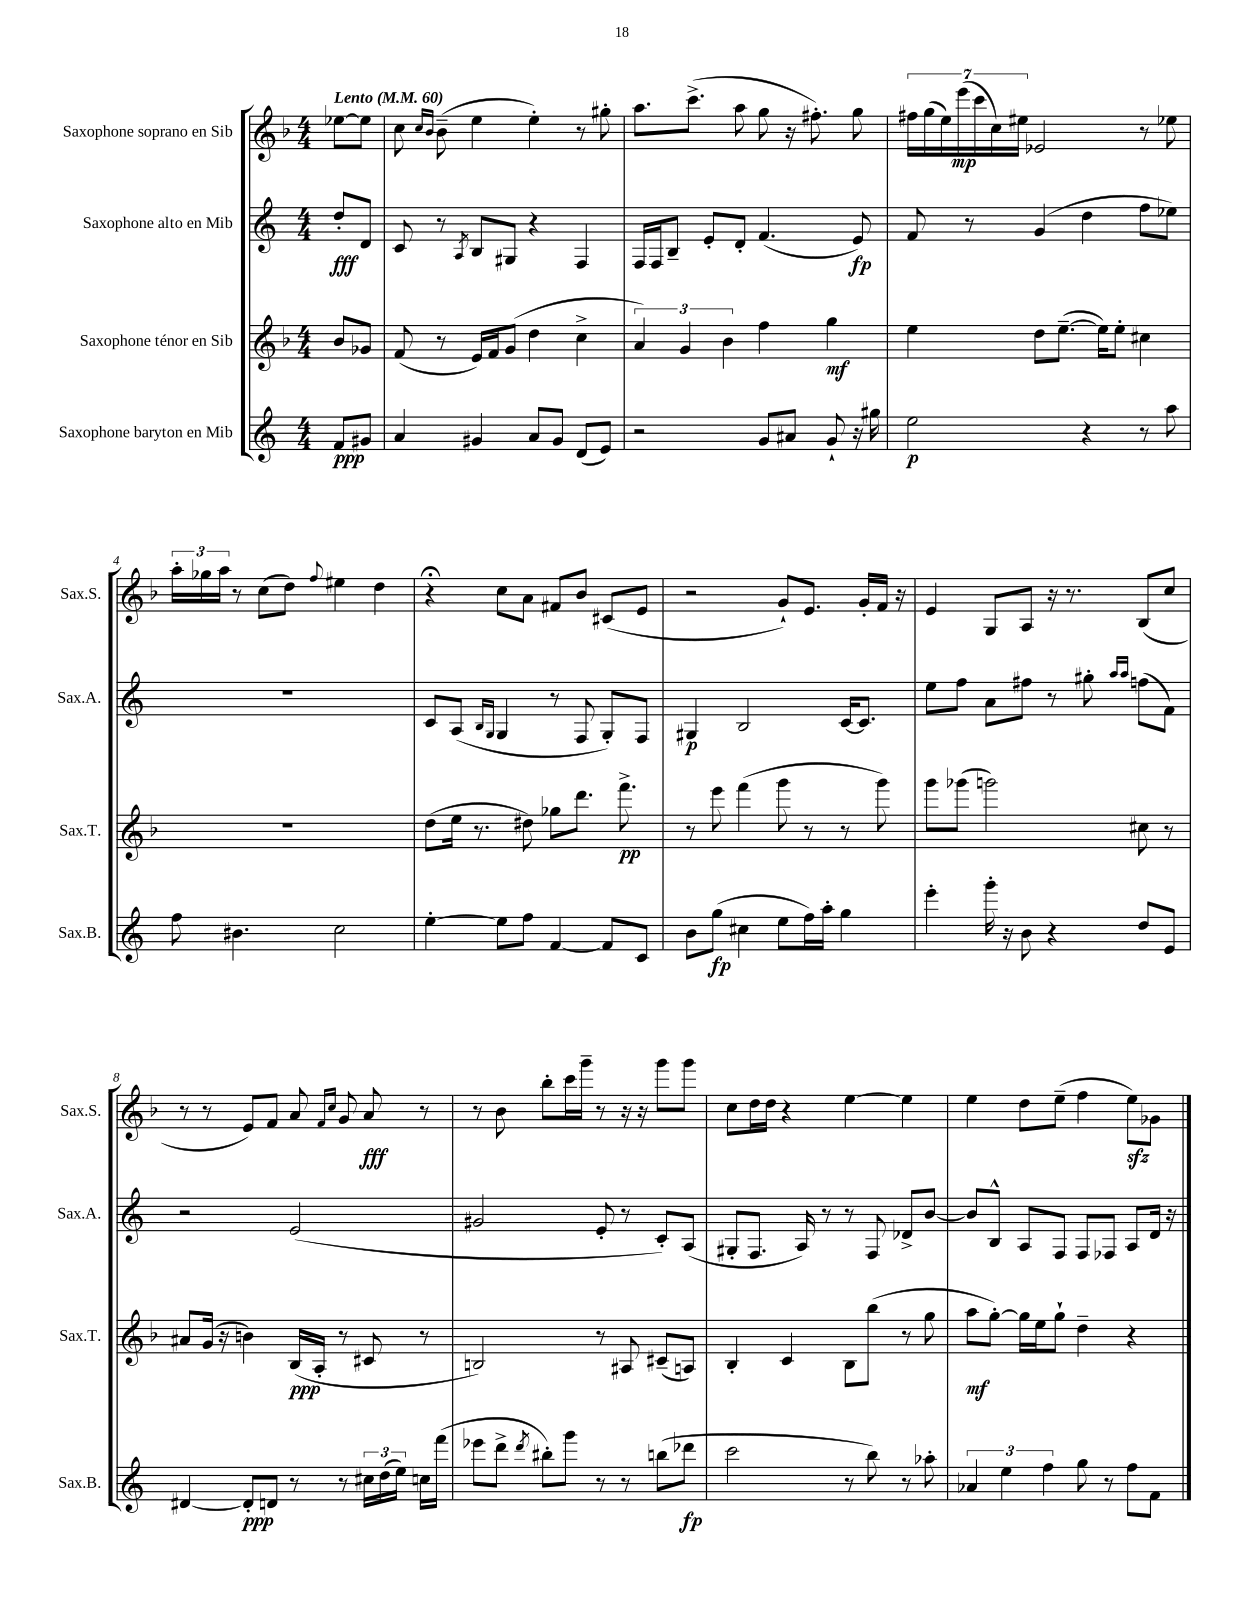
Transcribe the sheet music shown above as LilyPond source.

<<
\new StaffGroup <<
\new Staff = "s0" \with { instrumentName = "Saxophone soprano en Sib" shortInstrumentName = "Sax.S." } {
    \clef treble \key f \major \numericTimeSignature \time 4/4 \partial 4 \tempo "Lento" 4 = 60
    \autoBeamOff ees''8[~ ees''8] |
    c''8 \grace { c''16[ bes'16] } bes'8--( e''4 e''4-.) r8 gis''8-. |
    a''8.[ c'''8.]->( a''8 g''8 r16 fis''8.-.) g''8 |
    \tuplet 7/4 { fis''16[ g''16( e''16) e'''16\mp( c'''16 c''16) eis''16] } ees'2 r8 ees''8 |
    \tuplet 3/2 { a''16[-. ges''16 a''16] } r8 c''8[( d''8]) \appoggiatura { f''8 } eis''4 d''4 |
    r4\fermata c''8[ a'8] fis'8[ bes'8] cis'8[( e'8] |
    r2 g'8[-!) e'8.] g'16[-. f'16] r16 |
    e'4 g8[ a8] r16 r8. bes8[( c''8] |
    r8 r8 e'8[) f'8] a'8 \grace { f'16[ c''16] } g'8 a'8\fff r8 |
    r8 bes'8 bes''8[-. c'''16 g'''16]-- r8 r16 r16 g'''8[ g'''8] |
    c''8[ d''16 d''16] r4 e''4~ e''4 |
    e''4 d''8[ e''8]--( f''4 e''8[\sfz) ges'8] \bar "|." |
}
\new Staff = "s1" \with { instrumentName = "Saxophone alto en Mib" shortInstrumentName = "Sax.A." } {
    \clef treble \key c \major \numericTimeSignature \time 4/4 \partial 4
    \autoBeamOff d''8[-.\fff d'8] |
    c'8 r8 \acciaccatura { a8 } b8[ gis8] r4 f4 |
    f16[ f16 b8]-- e'8[-. d'8]-. f'4.( e'8\fp) |
    f'8 r8 g'4( d''4 f''8[ ees''8]) |
    R1 |
    c'8[ a8]( \grace { b16[ g16] } g4 r8 f8 g8[-.) f8] |
    gis4\p b2 c'16[~ c'8.] |
    e''8[ f''8] a'8[ fis''8] r8 gis''8-. \grace { a''16[ a''16] } f''8[( f'8]) |
    r2 e'2( |
    gis'2 e'8-. r8 c'8[-.) a8]( |
    gis8[-. f8.] a16) r8 r8 f8 des'8[-> b'8]~ |
    b'8[ b8]-^ a8[ f8] f8[ fes8] a8[ d'16] r16 \bar "|." |
}
\new Staff = "s2" \with { instrumentName = "Saxophone ténor en Sib" shortInstrumentName = "Sax.T." } {
    \clef treble \key f \major \numericTimeSignature \time 4/4 \partial 4
    \autoBeamOff bes'8[ ges'8] |
    f'8( r8 e'16[) f'16 g'8]( d''4 c''4-> |
    \tuplet 3/2 { a'4) g'4 bes'4 } f''4 g''4\mf |
    e''4 d''8[ e''8.]~--( e''16[) e''8]-. cis''4 |
    R1 |
    d''8[( e''16] r8. dis''8) ges''8[ d'''8.] f'''8.->\pp |
    r8 e'''8 f'''4( g'''8 r8 r8 g'''8) |
    g'''8[ ges'''8]( g'''2) cis''8 r8 |
    ais'8[ g'16]( r16 b'4) bes16[\ppp( a16]-. r8 cis'8 r8 |
    b2) r8 ais8 cis'8[--( a8]) |
    bes4-. c'4 bes8[ bes''8]( r8 g''8 |
    a''8[\mf g''8]~-.) g''16[ e''16 g''8]-! d''4-- r4 \bar "|." |
}
\new Staff = "s3" \with { instrumentName = "Saxophone baryton en Mib" shortInstrumentName = "Sax.B." } {
    \clef treble \key c \major \numericTimeSignature \time 4/4 \partial 4
    \autoBeamOff f'8[\ppp gis'8] |
    a'4 gis'4 a'8[ gis'8] d'8[( e'8]) |
    r2 g'8[ ais'8] g'8-! r16 gis''16 |
    e''2\p r4 r8 a''8 |
    f''8 bis'4. c''2 |
    e''4~-. e''8[ f''8] f'4~ f'8[ c'8] |
    b'8[ g''8]\fp( cis''4 e''8[ f''16) a''16]-. g''4 |
    e'''4-. g'''16-. r16 b'8 r4 d''8[ e'8] |
    dis'4~ dis'8[-.\ppp d'8] r8 r8 \tuplet 3/2 { cis''16[ d''16( e''16]) } c''16[ f'''16]( |
    ees'''8[ d'''8]-> \acciaccatura { d'''8 } bis''8[-.) g'''8] r8 r8 b''8[( des'''8]\fp |
    c'''2 r8 b''8) r8 aes''8-. |
    \tuplet 3/2 { aes'4 e''4 f''4 } g''8 r8 f''8[ f'8] \bar "|." |
}
>>
>>
